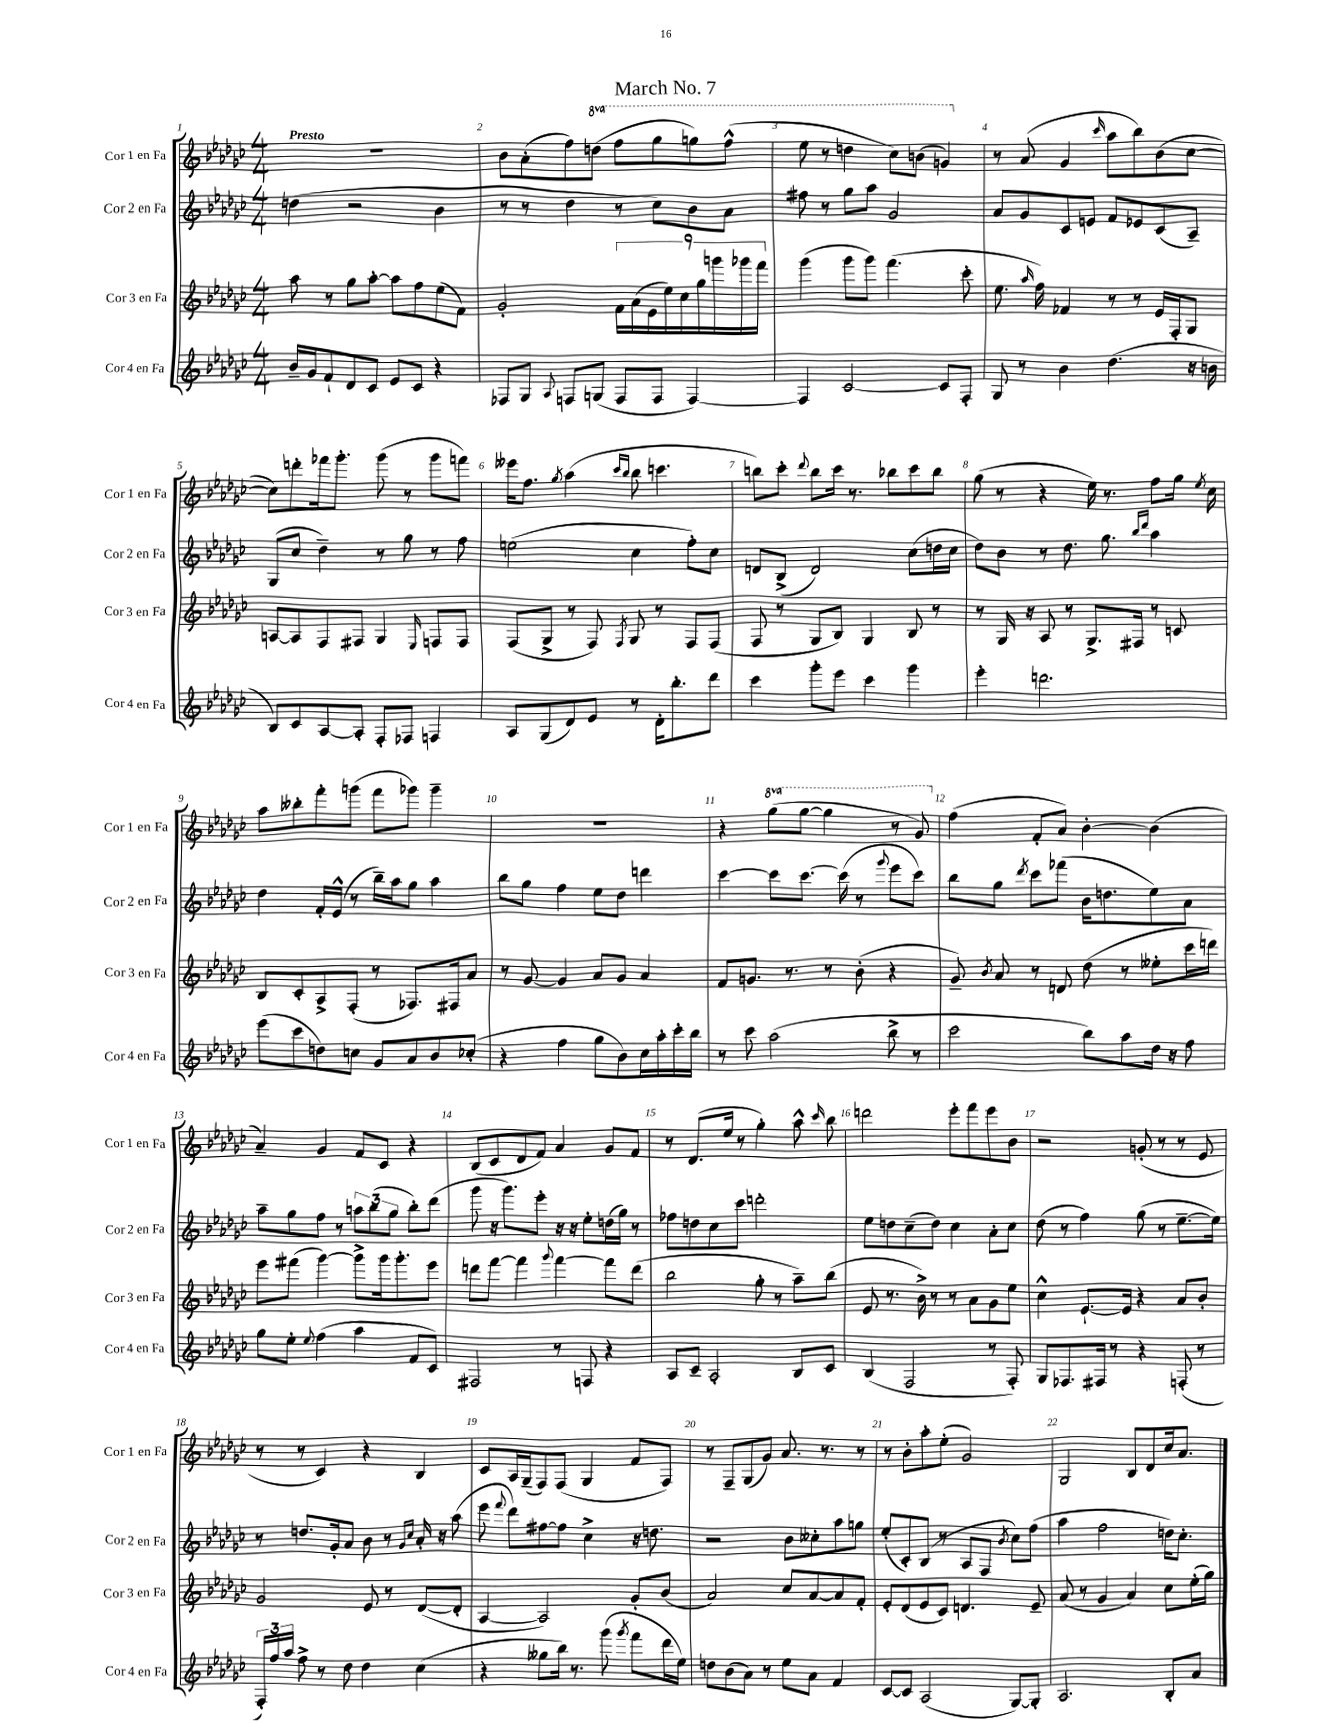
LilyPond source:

\header { title = "March No. 7" }
<<
\new StaffGroup <<
\new Staff = "s0" \with { instrumentName = "Cor 1 en Fa" shortInstrumentName = "Cor 1 en Fa" } {
    \clef treble \key ges \major \numericTimeSignature \time 4/4 \set Staff.ottavationMarkups = #ottavation-simple-ordinals \tempo "Presto"
    \autoBeamOff R1 |
    bes'8[ aes'8-.( f''8) \ottava #1 d'''8]( f'''8[ ges'''8 g'''8) f'''8]-^( |
    ees'''8 r8 d'''4 ces'''8[) b''8]( g''4) \ottava #0 |
    r8 aes'8( ges'4 \grace { ces'''16 } aes''8[ bes''8) bes'8( ces''8]~ |
    ces''8[) d'''8-. fes'''16 ges'''8.]-. ges'''8( r8 ges'''8[ f'''8]) |
    eeses'''16[ f''8.] \acciaccatura { ges''8 } aes''4( \grace { ces'''16[ bes''16] } bes''8 c'''4. |
    b''8[) ces'''8]-. \appoggiatura { des'''8 } b''8[ ces'''16] r8. bes''8[ ces'''8 bes''8] |
    ges''8( r8 r4 ees''16) r8. f''8[ ges''16] \acciaccatura { ees''8 } ces''16 |
    aes''8[ beses''8-. f'''8-. g'''8]( f'''8[ ges'''8]) ges'''4-- |
    R1 |
    r4 \ottava #1 ges'''8[( ges'''8]~ ges'''4 r8 ges''8) \ottava #0 |
    f''4( f'8[-. aes'8]) bes'4~-. bes'4( |
    aes'4--) ges'4 f'8[ ces'8] r4 |
    bes8[( ces'8 des'8 f'8]) aes'4 ges'8[ f'8] |
    r8 des'8.[( ees''16] r8 ges''4-.) aes''8-^ \grace { ces'''16 } bes''8 |
    d'''2 ees'''8[-. f'''8 ees'''8 bes'8] |
    r2 g'8-.( r8 r8 ees'8 |
    r8 r8 ces'4) r4 bes4 |
    ces'8[ aes16 ges16--( f8) f8]( ges4 f'8[ f8]) |
    r8 f8[-- ges8( ges'8]) aes'8. r8. r8 |
    r8 bes'8[-. aes''8-. ees''8]-.( ges'2) |
    ges2 bes8[ des'8 ces''16 aes'8.] \bar "|." |
}
\new Staff = "s1" \with { instrumentName = "Cor 2 en Fa" shortInstrumentName = "Cor 2 en Fa" } {
    \clef treble \key ges \major \numericTimeSignature \time 4/4
    \autoBeamOff d''4( r2 bes'4 |
    r8 r8 des''4 r8 ces''8[) bes'8 aes'8] |
    fis''8 r8 ges''8[ aes''8] ges'2 |
    aes'8[ ges'8 ces'8 e'8] f'8[ ees'8 ces'8( aes8]--) |
    ges8[( ces''8] des''4--) r8 ges''8 r8 f''8 |
    e''2( ces''4 f''8[-.) ces''8] |
    d'8[ bes8]->( d'2) ces''8[( d''16 ces''16] |
    des''8[) bes'8] r8 des''8. ges''8. \grace { bes''16[ des'''16] } aes''4 |
    des''4 f'16[-. ees'16]-^( r8 bes''16[--) aes''16 ges''8] aes''4 |
    bes''8[ ges''8] f''4 ees''8[ des''8] d'''4 |
    ces'''4~ ces'''8[ ces'''8.]~ ces'''16( r8 \appoggiatura { ges'''8 } ees'''8[ ces'''8]) |
    bes''8[ ges''8] \acciaccatura { des'''8 } ces'''8[ fes'''8]( bes'16[ d''8. ees''8) aes'8] |
    aes''8[-- ges''8 f''8] r8 \tuplet 3/2 { a''8[ bes''8( ges''8] } bes''8[-.) des'''8]( |
    ges'''8 r16 ges'''8.[) ees'''8]-. r16 r16 ees''8[-. d''16( ges''16]) r8 |
    fes''8[ d''8 ces''8 ces'''8] d'''2-. |
    ees''8[ d''8 ces''8--( d''8]) ces''4 aes'8[-. ces''8] |
    des''8( r8 f''4) ges''8( r8 ees''8.[~-- ees''16]) |
    r8 d''8.[ ges'16-. aes'8] bes'8 r8 \grace { ges'16[ ces''16] } aes'16-. r16 aes''8( |
    ees'''8 \appoggiatura { f'''8 } des'''8[) fis''8~ fis''8] ces''4-> r16 d''8. |
    r2 bes'8[ ceses''8-. aes''8 g''8] |
    ees''8[-.( ces'8-.) bes8]( r8 aes8[ f8] \acciaccatura { bes'8 } ces''8[) f''8]( |
    aes''4 f''2 d''16[) ces''8.]-. \bar "|." |
}
\new Staff = "s2" \with { instrumentName = "Cor 3 en Fa" shortInstrumentName = "Cor 3 en Fa" } {
    \clef treble \key ges \major \numericTimeSignature \time 4/4
    \autoBeamOff aes''8 r8 ges''8[ aes''8]~-. aes''8[ f''8 ees''8( f'8]) |
    ges'2-. \tuplet 9/8 { f'16[ aes'16( ees'16 ees''16) ces''16 ges''16 g'''16 ges'''16 f'''16] } |
    ges'''4( ges'''8[ ges'''8]) f'''4.( ces'''8-. |
    ees''8. \grace { aes''16 } f''16) fes'4 r8 r8 ees'16[ f16-. ges8] |
    a8[~ a8 f8 fis8] ges4 \grace { ees16 } f8[ f8] |
    f8[( ges8]-> r8 f8) \acciaccatura { f8 } ges8 r8 f8[ f8]( |
    f8 r8 ges8[ bes8]) ges4 bes8 r8 |
    r8 ges16 r16 aes8 r8 ges8.[-> fis16] r8 c'8 |
    bes8[ ces'8-. aes8-> f8]-.( r8 fes8.[) fis16 aes'8] |
    r8 ges'8~ ges'4 aes'8[ ges'8] aes'4 |
    f'8[ g'8.] r8. r8 bes'8-.( r4 |
    ges'8--) \acciaccatura { bes'8 } aes'8 r8 d'8 des''8( r8 eeses''8[-. ces'''16 d'''16]) |
    ees'''8[ fis'''8]( ges'''4~) ges'''8[-> ges'''16 ges'''8.-. ees'''8] |
    d'''8[ f'''8]~ f'''4 \appoggiatura { ges'''8 } f'''4~ f'''8[ d'''8]( |
    bes''2 ges''8-. r8 aes''8[--) bes''8]( |
    ees'8 r8. bes'16->) r8 r8 aes'8[ ges'8 ees''8] |
    ces''4-^ ees'8.[~-! ees'16] r4 aes'8[ bes'8]-. |
    ges'2 ees'8 r8 des'8[~( des'8]-. |
    aes4~ aes2) ges'8[-. bes'8]( |
    aes'2) ces''8[ aes'8~ aes'8 f'8]-. |
    ees'8[-. des'8( ees'8 ces'8]) d'4. ees'8-- |
    aes'8( r8 ges'4 aes'4) ces''8[ ees''16-.( ges''16]) \bar "|." |
}
\new Staff = "s3" \with { instrumentName = "Cor 4 en Fa" shortInstrumentName = "Cor 4 en Fa" } {
    \clef treble \key ges \major \numericTimeSignature \time 4/4
    \autoBeamOff bes'16[-- ges'16 f'8-! des'8 ces'8] ees'8[ ces'8] r4 |
    fes8[ ges8] \appoggiatura { aes8 } f8[ g8]( f8[ f8] f4~) |
    f4 ces'2~ ces'8[ f8]-. |
    ges8 r8 bes'4 des''4.( r16 b'16 |
    bes8[) ces'8 aes8~ aes8]-. f8[-. fes8] f4 |
    aes8[ ges8( des'8) ees'8] r8 des'16[-. bes''8.-. des'''8] |
    ces'''4 ges'''8[-. ees'''8] ces'''4 ges'''4 |
    ees'''4-. d'''2. |
    ees'''8[( ces'''8 d''8) c''8] ges'8[ aes'8 bes'8 ces''8]-.( |
    r4 f''4 ges''8[ bes'8) ces''16 aes''16-. ces'''16-. bes''16] |
    r8 ces'''8 aes''2( bes''8-> r8 |
    ces'''2 bes''8[) aes''8 des''16] r16 f''8 |
    ges''8[ ees''8]-. \appoggiatura { ees''8 } f''4( aes''4 f'8[ ces'8]) |
    fis2 r8 f8 r4 |
    aes8[ ces'8]-- aes2-. bes8[ ces'8] |
    bes4( f2 r8 f8-.) |
    ges8[ fes8. fis16] r8 r4 f8-.( r8 |
    \tuplet 3/2 { f16[-.) f''16 aes''16] } f''8-> r8 des''8 des''4 ces''4( |
    r4 geses''8[ bes''16]) r8. ges'''8( \acciaccatura { ges'''8 } f'''8[ des'''16 ees''16]) |
    d''8[ bes'8( aes'8]) r8 ees''8[ aes'8] f'4 |
    ces'8[~ ces'8] aes2( ges8[~) ges8]-. |
    aes2. bes8[-. aes'8] \bar "|." |
}
>>
>>
\layout { \context { \Score \override BarNumber.break-visibility = ##(#f #t #t) barNumberVisibility = #all-bar-numbers-visible } }
